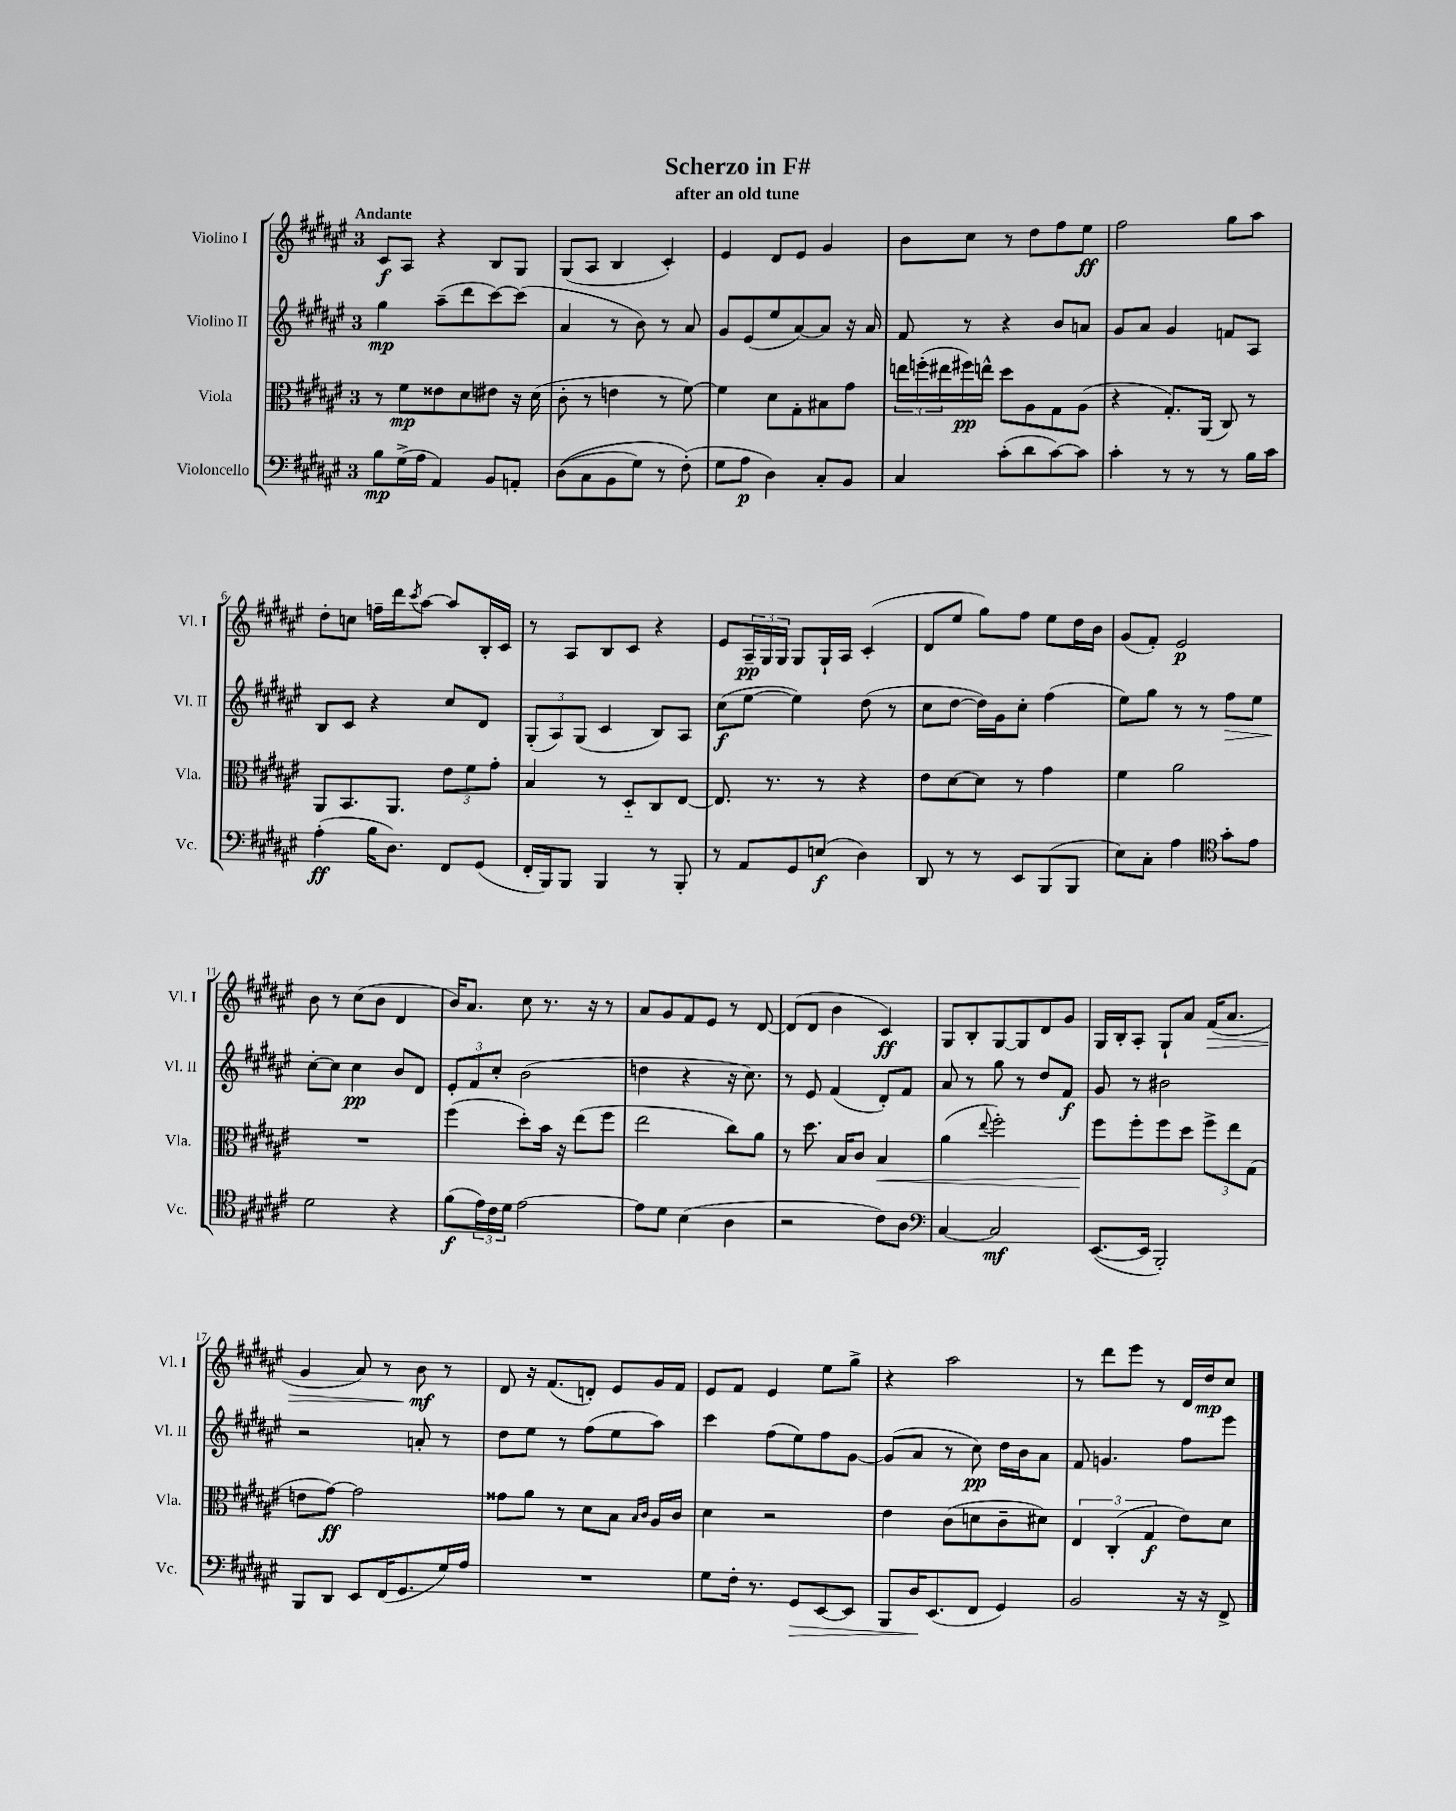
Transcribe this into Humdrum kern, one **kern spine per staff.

**kern	**kern	**kern	**kern
*staff4	*staff3	*staff2	*staff1
*clefF4	*clefC3	*clefG2	*clefG2
*k[f#c#g#d#a#e#]	*k[f#c#g#d#a#e#]	*k[f#c#g#d#a#e#]	*k[f#c#g#d#a#e#]
*M3/4	*M3/4	*M3/4	*M3/4
8B\L	8r	4gg#\	8c#/L
(16G#^\L	8f#\L	.	8A#/J
16A#\JJ	.	.	.
4AA#/)	8e##\	(8aa#~\L	4r
.	8d#\	8ddd#\	.
8BB/L	8e#\J	[8ccc#\)	8B/L
8AA'/J	16r	(8ccc#\]J	8G#/J
.	(16d#\	.	.
=	=	=	=
&((8D#\L	8c#'\	4a#/	(8G#/L
8C#\	8r	.	8A#/J
8BB\	4e\	8r	4B/
8G#\J)	.	8b\)	.
8r	8r	8r	4c#'/)
(8F#'\&)	[8f#\)	8a#/	.
=	=	=	=
8G#\L	4f#\]	8g#/L	4e#/
8A#\J	.	(8e#/	.
4D#\)	8d#\L	8ee#/	8d#/L
.	8G#'\	[8a#/)	8e#/J
8C#'/L	8B#\	8a#/]J	4g#/
8BB/J	8g#\J	16r	.
.	.	16a#/	.
=	=	=	=
4C#/	24ee\LL	8f#/	8b\L
.	(24ff'\	.	.
.	24ee#\	.	.
.	16ff#\)	8r	8cc#\J
.	16ee^^\JJ	.	.
(8c#'\L	8dd#\L	4r	8r
8d#\	8A#\	.	8dd#\L
[8c#\)	8G#\	8b/L	8ff#\
8c#\]J	(8A#\J	8a/J	8ee#\J
=	=	=	=
4c#'\	4r	8g#/L	2ff#\
.	.	8a#/J	.
8r	8.G#'/L)	4g#/	.
8r	.	.	.
.	(16AA#/Jk	.	.
8r	8C#/)	8f/L	8gg#\L
16B\LL	8r	8A#/J	8aa#\J
16c#\JJ	.	.	.
=	=	=	=
(4A#'\	8AA#/L	8B/L	8dd#'\L
.	8.BB/	8c#/J	8cc\J
16B\LK	.	4r	16ff~\LL
8.D#\J)	8.AA#/J	.	16ddd#\J
.	.	.	8qccc#/
.	.	.	[8aa#\J
8FF#/L	12e#\L	8cc#/L	8aa#/]L
.	12f#\	.	.
(8GG#/J	.	8d#/J	16B'/L
.	12g#'\J	.	.
.	.	.	16c#/JJ
=	=	=	=
16FF#'/LL	4B/	(12G#'/L	8r
16BBB/J)	.	.	.
.	.	12A#/)	.
8BBB/J	.	.	8A#/L
.	.	(12G#/J	.
4BBB/	8r	4c#/	8B/
.	8D#'~/L	.	8c#/J
8r	8C#/	8B/L)	4r
8BBB'/	[8E#/J	8A#/J	.
=	=	=	=
8r	8.E#/]	(8cc#\L	8e#/L
8AA#/L	.	[8ee#\J	24A#~/L
.	.	.	24G#/
.	8.r	.	.
.	.	.	24G#/JJ
8GG#/	.	4ee#\])	8G#/L
(8E/J	8r	.	16G#`/L
.	.	.	16A#/JJ
4D#\)	4r	(8dd#\	(4c#'/
.	.	8r	.
=	=	=	=
8DD#/	8e#\L	8cc#\L	8d#/L
8r	[8d#\	[8dd#\J	8ee#/J
8r	8d#\]J	16dd#\]LL)	8gg#\L)
.	.	16g#\J	.
8EE#/L	8r	8cc#'\J	8ff#\J
(8BBB/	4g#\	(4ff#\	8ee#\L
8BBB/J	.	.	16dd#\L
.	.	.	16b\JJ
=	=	=	=
8E#\L)	4f#\	8ee#\L)	(8g#/L
8C#'\J	.	8gg#\J	8f#'/J)
4A#\	2a#\	8r	2e#/
.	.	8r	.
*clefC4	*	*	*
8g#'\L	.	8ff#\L	.
8e#\J	.	8ee#\J	.
=	=	=	=
2d#\	2.r	[8cc#'\L	8b\
.	.	8cc#\]J	8r
.	.	4cc#\	(8cc#\L
.	.	.	8b\J
4r	.	8b/L	4d#/
.	.	8d#/J	.
=	=	=	=
(8f#\L	(4ff#\	12e#'/L	16b/LK)
.	.	.	8.a#/J
.	.	12f#/	.
24e#\L)	.	.	.
24c#\	.	12cc#'/J	.
24d#\JJ	.	.	.
[2e#\	8dd#'\L)	(2b\	8cc#\
.	16b\Jk	.	8.r
.	16r	.	.
.	(8ee#\L	.	.
.	.	.	16r
.	8ff#\J	.	8r
=	=	=	=
8e#\]L	2ee#\	4dd\	8a#/L
8d#\J	.	.	8g#/
(4B\	.	4r	8f#/
.	.	.	8e#/J
4A#\	8cc#\L)	16r	8r
.	.	8.cc#\)	.
.	8a#\J	.	[8d#/
=	=	=	=
2r	8r	8r	(8d#/]L
.	8.dd#\	8e#/	8d#/J
.	.	(4f#/	4b\
.	16B/LK	.	.
.	8c#/J	.	.
8c#\L)	4B/	8d#'/L)	4c#/)
8A#\J	.	8f#/J	.
=	=	=	=
*clefF4	*	*	*
[4C#/	(4a#\	8a#/	8G#/L
.	.	8r	8B'/
.	8qqee#/	.	.
2C#/]	2ff#'\)	8gg#\	[8G#/
.	.	8r	8G#/]
.	.	8dd#/L	8d#/
.	.	8f#/J	8g#/J
=	=	=	=
([8.EE#/L	8ff#\L	8g#/	16G#/LL
.	.	.	16B'/J
.	8ff#'\	8r	8A#'/J
16EE#/]Jk	.	.	.
2BBB'/)	8ff#\	2b#\	8G#`/L
.	8dd#\J	.	8a#/J
.	12ff#^\L	.	(16f#/LK
.	.	.	8.a#/J
.	12ee#\	.	.
.	(12G#\J	.	.
=	=	=	=
8BBB/L	8e\L	2r	4g#/
8DD#/J	[8g#\J)	.	.
8EE#/L	2g#\]	.	8a#/)
(16FF#/K	.	.	8r
8.GG#/	.	.	.
.	.	8a'/	8b\
16G#/L)	.	8r	8r
16A#/JJ	.	.	.
=	=	=	=
2.r	8g##\L	8dd#\L	8d#/
.	8a#\J	8ee#\J	16r
.	.	.	(8.f#/L
.	8r	8r	.
.	8d#\L	(8ff#\L	8d'/J)
.	8B\J	8ee#\	8e#/L
.	16qqB/LL	.	.
.	16qqc#/JJ	.	.
.	16A#/LL	8aa#\J)	16g#/L
.	16c#/JJ	.	16f#/JJ
=	=	=	=
8G#\L	4d#\	4ccc#\	8e#/L
16F#'\Jk	.	.	8f#/J
8.r	.	.	.
.	2r	(8ff#\L	4e#/
8GG#/L	.	8ee#\)	.
[8EE#/	.	8ff#\	8ee#\L
8EE#/]J	.	[8g#\J	8gg#^\J
=	=	=	=
8BBB/L	4e#\	(8g#/]L	4r
16D#/K	.	8a#/J	.
(8.EE#/	.	.	.
.	(8c#\L	8r	2aa#\
8FF#/J	8d\	8cc#\)	.
4GG#/)	8c#~\	16dd#\LL	.
.	.	16b\J	.
.	8d#\J)	8a#\J	.
=	=	=	=
2BB/	6E#/	8f#/	8r
.	.	4.g/	8ddd#\L
.	(6C#'/	.	.
.	.	.	8eee#\J
.	6G#/	.	.
.	.	.	8r
16r	8e#\L)	8ff#\L	16d#/LL
16r	.	.	16dd#/J
8FF#^/	8d#\J	8eee#\J	8cc#/J
==	==	==	==
*-	*-	*-	*-
